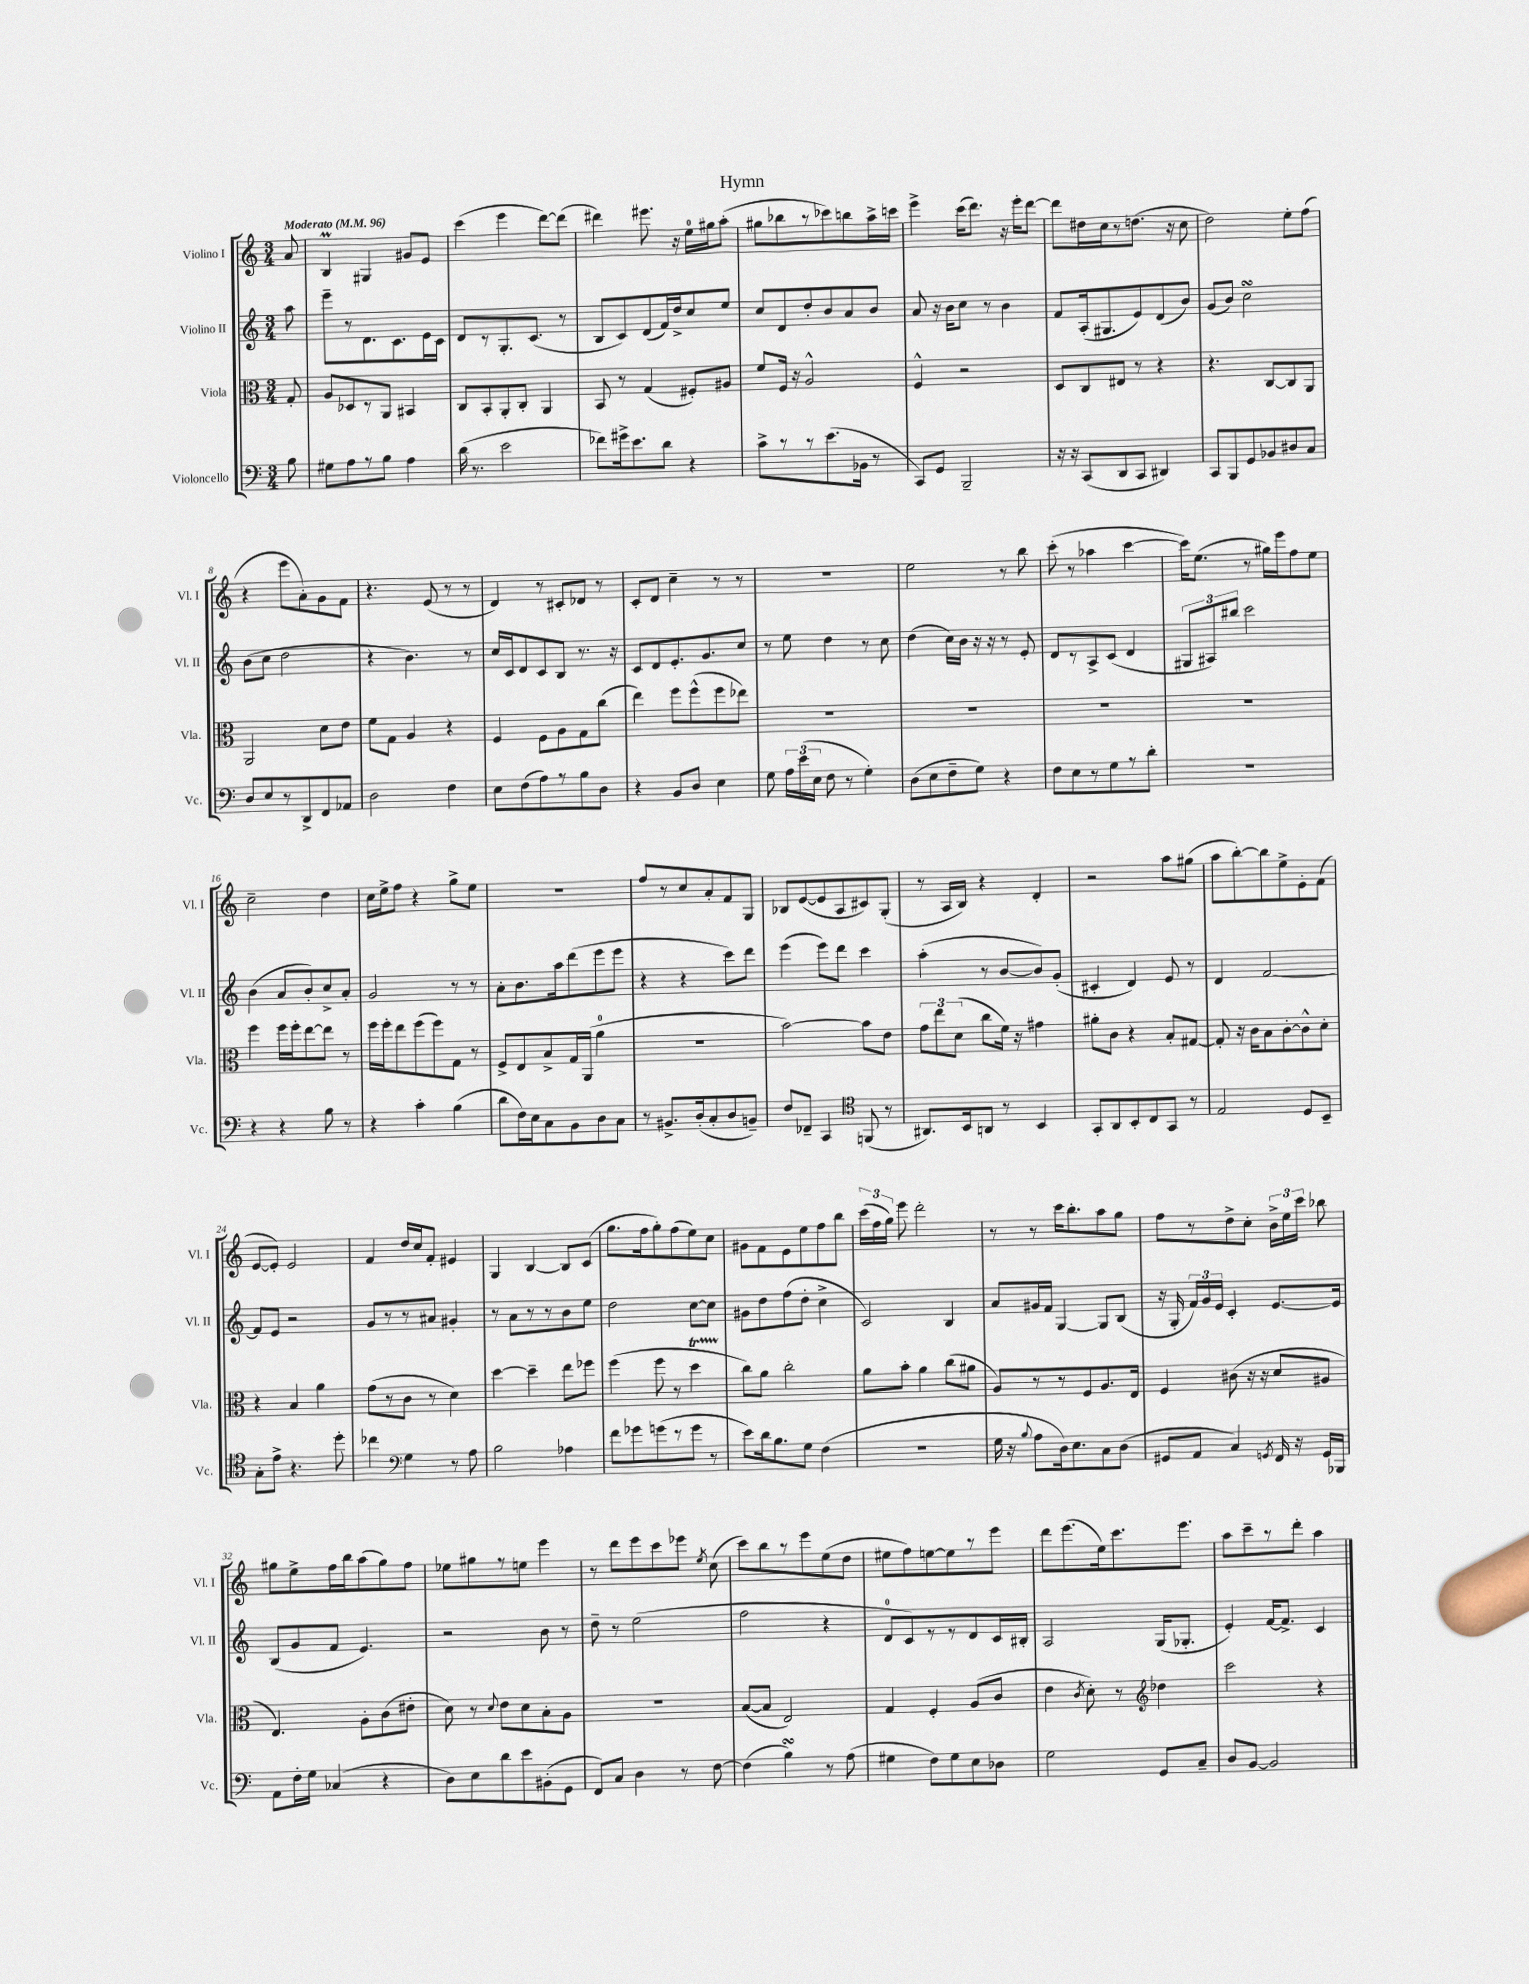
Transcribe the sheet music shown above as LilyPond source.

\header { title = "Hymn" }
<<
\new StaffGroup <<
\new Staff = "s0" \with { instrumentName = "Violino I" shortInstrumentName = "Vl. I" } {
    \clef treble \key c \major \numericTimeSignature \time 3/4 \partial 8 \tempo "Moderato" 4 = 96
    \autoBeamOff a'8 |
    b4\prall gis4 gis'8[ e'8] |
    c'''4( e'''4 d'''8[~) d'''8]( |
    dis'''4) eis'''8. r16 e''16[-0 gis''16 a''8]-.( |
    gis''8[ bes''8 r8 ces'''8) b''8 a''16-> c'''16] |
    e'''4-> c'''16[( d'''8.]) r16 e'''16[-. d'''8]~ |
    d'''8[ dis''16 c''16 r8 d''8.]( r16 c''8 |
    d''2) e''8[-. f''8]( |
    r4 e'''8[ a'8-.) g'8 f'8] |
    r4. e'8( r8 r8 |
    d'4) r8 cis'8[-. des'8] r8 |
    c'8[-. d'8] c''4-- r8 r8 |
    R2. |
    e''2 r8 b''8 |
    c'''8-.( r8 aes''4 c'''4~ |
    c'''16[) e''8.]( r8 gis''16[) e'''16 f''8 e''8] |
    c''2-- d''4 |
    c''16[ e''16-> f''8] r4 g''8[-> e''8] |
    R2. |
    f''8[ r8 c''8 a'8-. f'8 g8] |
    bes8[ e'8~( e'8 a8 cis'8) g8]-.( |
    r8 a16[ b16]) r4 d'4-. |
    r2 a''8[ gis''8]( |
    a''8[ b''8~-.) b''8 e''8-> e'8-. f'8]( |
    e'8[~ e'8]-.) e'2 |
    f'4 d''16[ c''16 f'8]-. eis'4 |
    g4 b4~ b8[ c'8]( |
    g''8.[ f''16 g''8-.) f''8( e''8) c''8] |
    gis'8[ f'8 e'8 e''8 f''8 b''8] |
    \tuplet 3/2 { c'''16[( f''16 g''16]) } e'''8 d'''2-. |
    r8 r8 c'''16[ b''8.-. a''8 g''8] |
    f''8[ r8 d''8-> c''8]-. \tuplet 3/2 { b'16[-> e''16 c'''16] } bes''8 |
    gis''8[ e''8-> f''16 b''16 a''8( gis''8) f''8] |
    ees''8[ gis''8 r8 e''8] e'''4 |
    r8 d'''8[ e'''8 c'''8 ees'''8] \acciaccatura { e''8 } c''8( |
    c'''8[) b''8 r8 e'''8 e''8( d''8] |
    eis''8[ f''8) e''8~ e''8 r8 e'''8] |
    d'''8[ e'''8.( e''16) c'''8. e'''8.] |
    a''8[ c'''8-- r8 d'''8]-. a''4 \bar "|." |
}
\new Staff = "s1" \with { instrumentName = "Violino II" shortInstrumentName = "Vl. II" } {
    \clef treble \key c \major \numericTimeSignature \time 3/4 \partial 8
    \autoBeamOff a''8 |
    e'''8[-- r8 d'8. c'8. e'16 c'16] |
    d'8[ r8 g8.-. c'8.]( r8 |
    b8[ c'8) d'8( f'16) d''16-> c''8 e''8] |
    c''8[ d'8 d''8-. b'8 a'8 b'8] |
    a'8 r16 b'16[ c''8] r8 b'4 |
    f'8[ a16-.( gis8. e'8) d'8( b'8]) |
    g'8[( b'8]) c''2\turn |
    b'8[( c''8] d''2 |
    r4 b'4.) r8 |
    c''16[ c'16 d'8 c'8 b8] r8. r16 |
    c'8[ d'8 e'8.-. g'8. c''8] |
    r8 e''8 d''4 r8 c''8 |
    d''4( c''16[) b'16] r16 r16 r8 e'8-. |
    d'8[ r8 a8-> c'8]( d'4 |
    \tuplet 3/2 { gis8[ ais8) bis''8] } c'''2 |
    b'4( a'8[ b'8-.) c''8-> a'8]-. |
    g'2 r8 r8 |
    a'8[-. b'8. a''16 d'''8( e'''8 e'''8] |
    r4 r4 c'''8[) d'''8] |
    e'''4( e'''8[) d'''8] c'''4 |
    a''4-.( r8 b'8[~ b'8) g'8]-.( |
    cis'4-. d'4) e'8 r8 |
    d'4 f'2~ |
    f'8[ e'8] r2 |
    g'8[ r8 r8 ais'8] gis'4-. |
    r8 a'8[ r8 r8 b'8 e''8] |
    d''2 c''8[~ c''8] |
    gis'8[ d''8 f''8( d''8]-. c''4-> |
    c'2) b4 |
    a'8[ gis'16 f'16] g4~ g8[ b8]( |
    r16 g16-. \tuplet 3/2 { f'16[) g'16 e'16] } c'4-. e'8.[~ e'16] |
    b8[( g'8 f'8] e'4.) |
    r2 b'8 r8 |
    d''8-- r8 e''2( |
    f''2 r4 |
    d'8[-0 c'8) r8 r8 d'8 c'16 bis16]-. |
    a2 g16[( ges8.]-. |
    e'4-.) f'16[~ f'8.]-> c'4 \bar "|." |
}
\new Staff = "s2" \with { instrumentName = "Viola" shortInstrumentName = "Vla." } {
    \clef alto \key c \major \numericTimeSignature \time 3/4 \partial 8
    \autoBeamOff g8-. |
    a8[ des8 r8 a,8] bis,4 |
    c8[ b,8-. a,8-. c8]-. a,4 |
    b,8 r8 g4( fis8[-.) ais8] |
    f'8[ f16] r16 a2-^ |
    f4-^ r2 |
    d8[ c8 eis8] r8 r4 |
    r4. c8[~ c8 a,8] |
    a,2 d'8[ e'8] |
    f'8[ g8] a4 r4 |
    f4 f8[ a8 g8 c''8]( |
    e''4) f''8[ f''8-^( f''8 ees''8]) |
    R2. |
    R2. |
    R2. |
    R2. |
    f''4 f''16[ f''16-. e''8~ e''8] r8 |
    f''16[ f''16-. e''8 f''8( f''8) g8] r8 |
    f8[-> e8 b8-> g16 a,16]( a'4-0 |
    R2. |
    b'2~) b'8[ e'8] |
    \tuplet 3/2 { g'8[ e''8 d'8]( } c''8[ f'16]) r16 gis'4 |
    ais'8[-. c'8] r4 b8[-. gis8]~ |
    gis8-. r16 c'16[ b8 c'8~-. c'8-^ d'8]-. |
    r4 b4 a'4 |
    g'8[( r8 c'8] r8 d'4) |
    d''4~ d''4-- e''8[ fes''8] |
    f''4( f''8 r8 d''4\startTrillSpan |
    c''8[\stopTrillSpan) a'8] c''2-. |
    a'8[ b'8]-. a'4 c''8[( ais'8] |
    a8[) r8 r8 f8 a8. e16] |
    f4 cis'8( r16 r16 d'8[ ais8] |
    e4.) a8[-. c'8( eis'8]-. |
    d'8) r8 \appoggiatura { d'8 } e'8[ d'8 b8-. a8] |
    R2. |
    b8[~( b8] e2) |
    g4 f4-. a8[( c'8] |
    e'4 \acciaccatura { c'8 } d'8-.) r8 \clef treble des''4 |
    c'''2 r4 \bar "|." |
}
\new Staff = "s3" \with { instrumentName = "Violoncello" shortInstrumentName = "Vc." } {
    \clef bass \key c \major \numericTimeSignature \time 3/4 \partial 8
    \autoBeamOff b8 |
    gis8[ a8 r8 b8] a4 |
    d'16( r8. e'2 |
    fes'8[) gis'16-> e'8. d'8] r4 |
    c'8[-> r8 r8 e'8.( bes,16] r8 |
    c,8[) g,8] b,,2-- |
    r16 r16 c,8[( d,8 c,8] dis,4) |
    c,8[ b,,8 g,8 bes,8 dis8 c8] |
    d8[ e8 r8 d,8-> f,8 aes,8] |
    d2 f4 |
    e8[ f8( a8) r8 b8 d8] |
    r4 b,8[ d8] e4 |
    g8 \tuplet 3/2 { a16[ e'16( e16] } f8 r8 g4-.) |
    d8[( e8 f8-- g8]) r4 |
    f8[ e8 r8 g8 r8 d'8]-. |
    R2. |
    r4 r4 b8 r8 |
    r4 c'4-. b4( |
    d'8[ f16) e16 c8 b,8 d8 c8] |
    r8 bis,8.[-> d16-.( c8-. d8 b,8]--) |
    f8[ fes,8]-- c,4 \clef tenor f,8( r8 |
    ais,8.[) b,16 a,8] r8 b,4 |
    g,8[-. a,8 b,8-. c8 g,8] r8 |
    e2 d8[ b,8]-- |
    g8[-. e'8]-> r4. d''8-. |
    ces''4 \clef bass g4 r8 a8 |
    b2 aes4 |
    f'8[ ges'8 g'8( r8 g'8] r8 |
    e'8[) d'16 b8. g8] f4( |
    R2. |
    g16 r16 \appoggiatura { b8 } a8[ d16) e8. c8 d8]( |
    gis,8[ a,8] c4) \acciaccatura { g,8 } f,16 r16 g,16[ bes,,16] |
    a,8[ f16-. g16] ces4( r4 |
    d8[) e8 d'8 e'8 bis,8-.( g,8] |
    f,8[) c8] d4 r8 f8~ |
    f4( b4\turn) r8 a8( |
    gis4 f8[) gis8 e8 des8] |
    g2 g,8[ c8]-- |
    d8[ b,8]~ b,2 \bar "|." |
}
>>
>>
